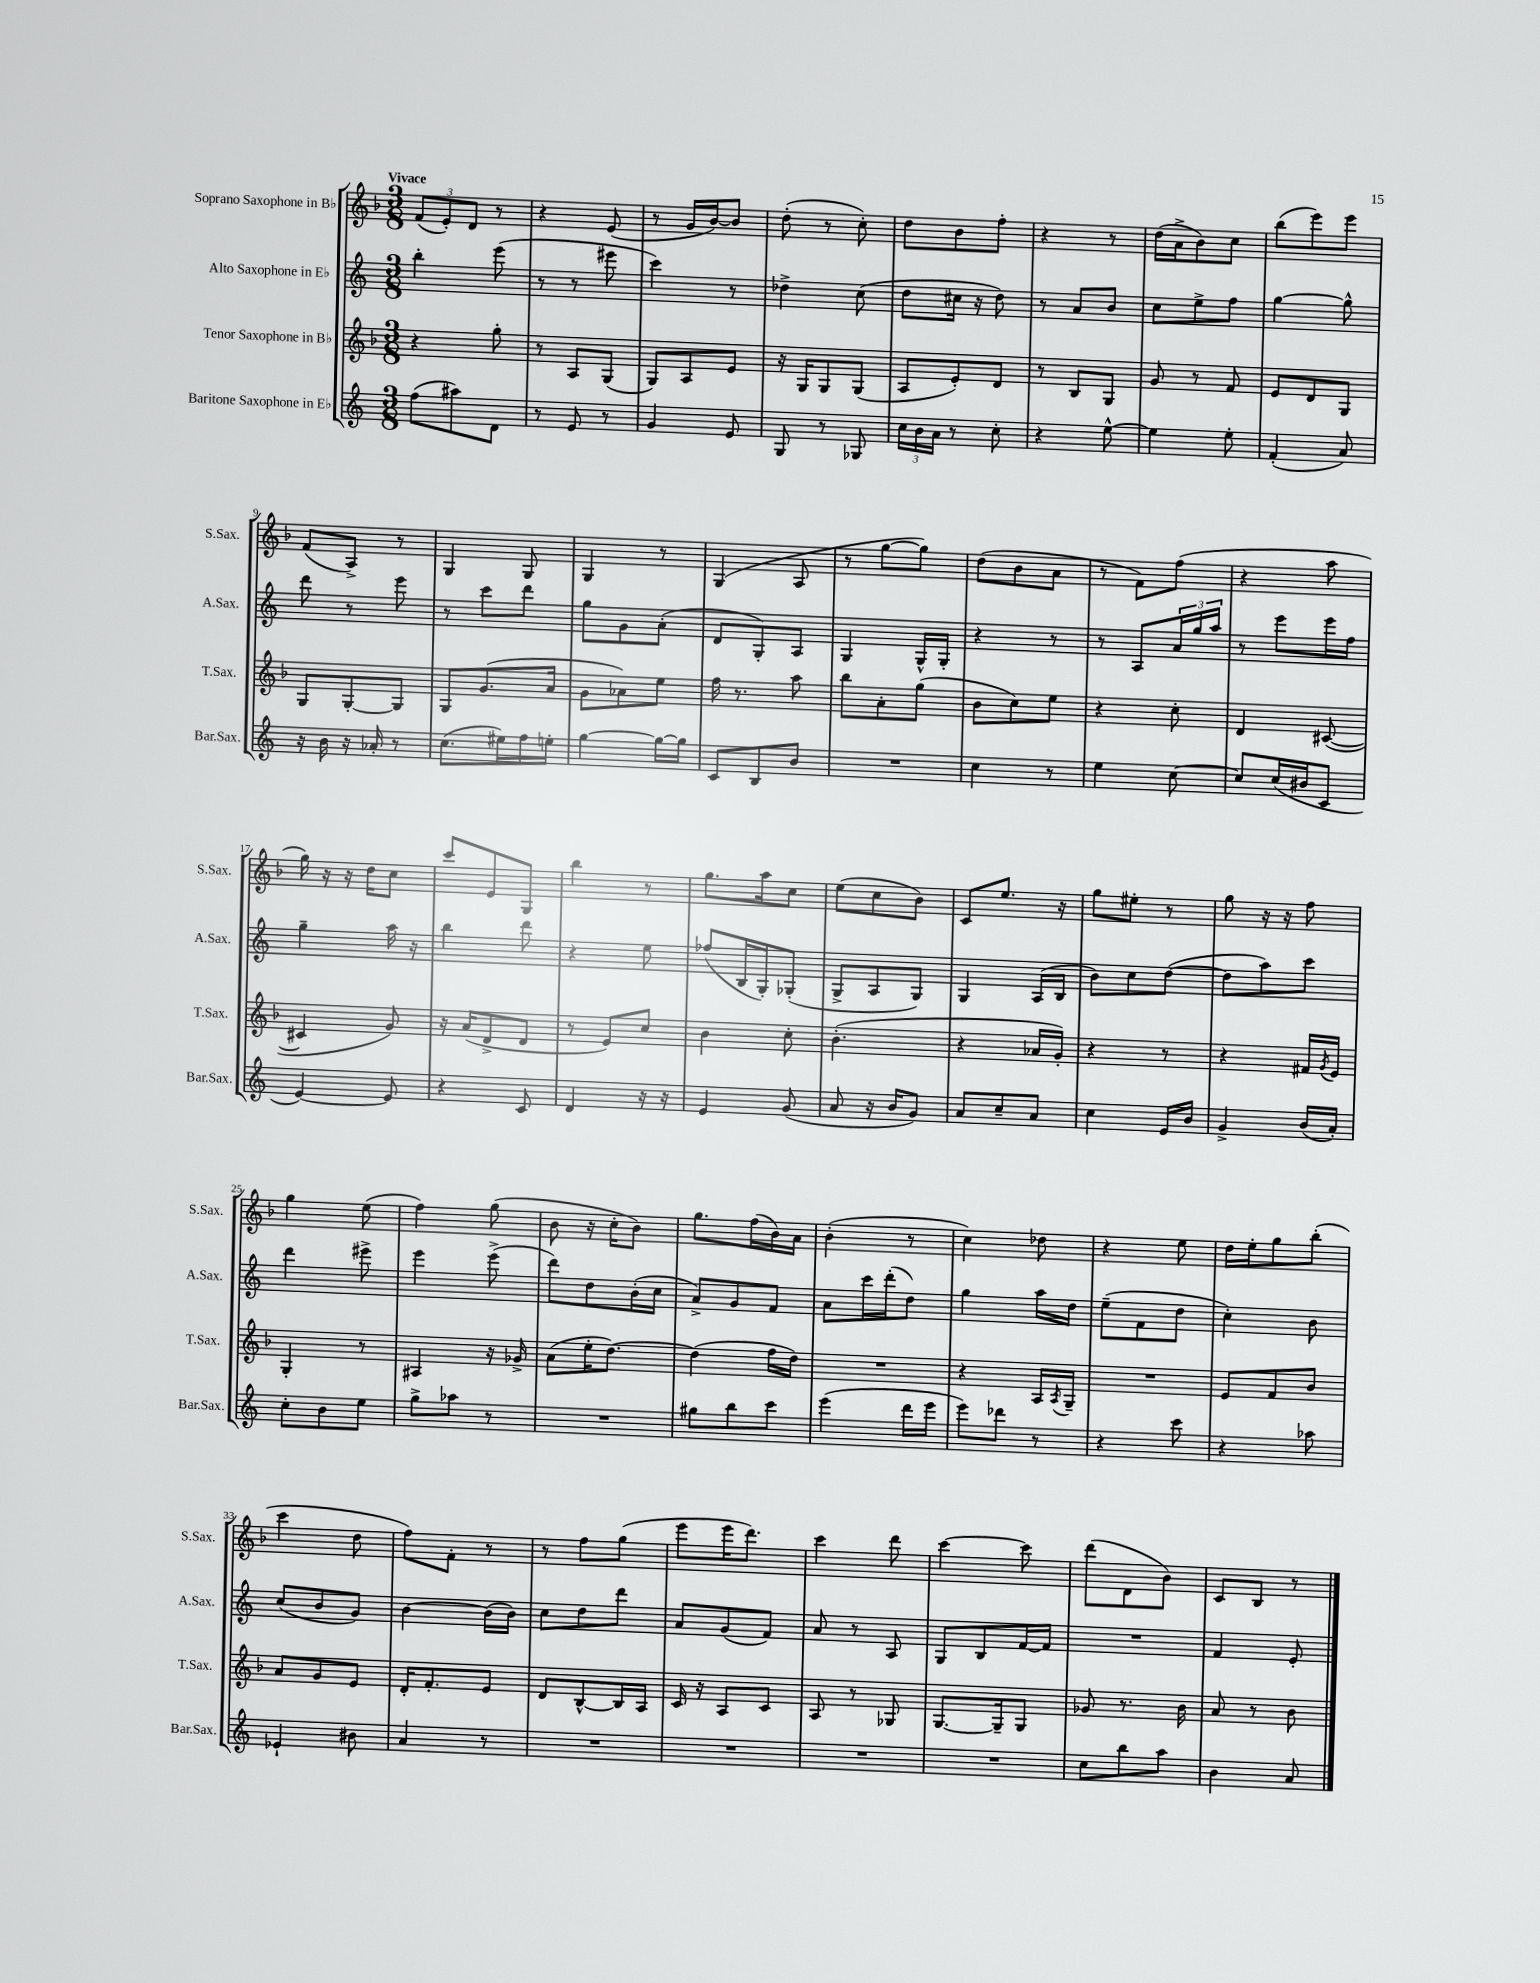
<<
\new StaffGroup <<
\new Staff = "s0" \with { instrumentName = "Soprano Saxophone in Bb" shortInstrumentName = "S.Sax." } {
    \clef treble \key f \major \numericTimeSignature \time 3/8 \tempo "Vivace"
    \tuplet 3/2 { f'8( e'8-.) d'8 } r8 |
    r4 e'8( |
    r8 g'16 bes'16~) bes'8 |
    d''8-.( r8 c''8-.) |
    d''8 bes'8 f''8-. |
    r4 r8 |
    d''16( a'16-> bes'8) c''8 |
    bes''8( e'''8) e'''8 |
    f'8( a8->) r8 |
    g4 g8 |
    g4 r8 |
    g4( a8 |
    r8 g''8~ g''8) |
    d''8( bes'8 a'8 |
    r8 f'8) f''8( |
    r4 a''8 |
    g''16) r16 r16 d''16 c''8 |
    c'''8 e'8 g8 |
    bes''4 r8 |
    g''8. a''16 c''8 |
    e''8( c''8 bes'8) |
    c'8 e''8. r16 |
    g''8 eis''8-. r8 |
    g''8 r16 r16 f''8 |
    g''4 e''8( |
    f''4) g''8( |
    bes'8 r16 c''16-. bes'8) |
    g''8. f''16( bes'16) a'16 |
    bes'4-.( r8 |
    c''4) des''8 |
    r4 e''8 |
    d''16 e''16-. g''8 bes''8-.( |
    c'''4 d''8 |
    f''8) f'8-. r8 |
    r8 f''8 g''8( |
    e'''8 e'''16 d'''8.) |
    c'''4 d'''8 |
    c'''4~ c'''8 |
    d'''8( d'8 bes'8) |
    c'8 bes8 r8 \bar "|." |
}
\new Staff = "s1" \with { instrumentName = "Alto Saxophone in Eb" shortInstrumentName = "A.Sax." } {
    \clef treble \key c \major \numericTimeSignature \time 3/8
    b''4-. e'''8( |
    r8 r8 eis'''8 |
    c'''4) r8 |
    des''4-> c''8( |
    d''8 cis''16 r16 d''8) |
    r8 a'8 b'8 |
    c''8 e''8-> f''8 |
    g''4~ g''8-^ |
    d'''8 r8 e'''8 |
    r8 c'''8 d'''8 |
    g''8 g'8 a'8-.( |
    d'8 g8-.) a8 |
    g4 g16-^ g16-. |
    r4 r8 |
    r8 a8 \tuplet 3/2 { a'16 g''16 a''16 } |
    r8 e'''8 e'''16 f''16 |
    g''4-- a''16 r16 |
    b''4 d'''8 |
    r4 e''8 |
    fes''8( b16 g16-.) ges8-.( |
    g8-> a8 g8) |
    g4 a16( b16 |
    b'8) c''8 d''8~( |
    d''8 a''8) c'''8 |
    d'''4 eis'''8-> |
    e'''4 e'''8->( |
    d'''8) d''8 b'16-.( c''16 |
    a'8->) g'8 f'8 |
    a'8 c'''16 d'''16-.( d''8) |
    g''4 a''16 d''16 |
    e''8--( f'8 d''8 |
    c''4-.) b'8 |
    c''8( b'8 g'8) |
    b'4~ b'16( b'16) |
    c''8 d''8 d'''8 |
    a'8 g'8( f'8) |
    a'8 r8 a8 |
    g8 b8 f'16~ f'16 |
    R4. |
    f'4 e'8-. \bar "|." |
}
\new Staff = "s2" \with { instrumentName = "Tenor Saxophone in Bb" shortInstrumentName = "T.Sax." } {
    \clef treble \key f \major \numericTimeSignature \time 3/8
    r4 g''8-. |
    r8 a8 g8( |
    g8) a8 e'8 |
    r16 g16 g8 g8( |
    a8 e'8-.) d'8 |
    r8 bes8 g8 |
    g'8 r8 f'8 |
    e'8 d'8 g8 |
    g8 g8~-. g8 |
    g8 g'8.( a'16 |
    g'8 aes'8) e''8 |
    f''16 r8. a''8 |
    bes''8 a'8-. g''8( |
    bes'8 c''8) e''8 |
    r4 c''8-. |
    d'4 cis'8~( |
    cis'4 g'8) |
    r16 a'16( d'8-> d'8 |
    r8 e'8) c''8 |
    bes'4 c''8-. |
    bes'4.-.( |
    r4 aes'16 g'16-.) |
    r4 r8 |
    r4 fis'16 \acciaccatura { g'8 } e'16 |
    g4-. r8 |
    ais4 r16 ges'16-> |
    a'8( e''16-. d''8.~) |
    d''4( f''16 d''16) |
    R4. |
    r4 a16 \acciaccatura { a8 } g16-- |
    R4. |
    e'8 f'8 bes'8 |
    a'8 g'8 e'8 |
    d'16-. f'8.-. e'8 |
    d'8 bes8~-^ bes16 a16 |
    c'16 r16 a8 c'8 |
    a8 r8 ges8 |
    g8.~ g16-- g8 |
    ges'8 r8. bes'16 |
    a'8 r8 bes'8 \bar "|." |
}
\new Staff = "s3" \with { instrumentName = "Baritone Saxophone in Eb" shortInstrumentName = "Bar.Sax." } {
    \clef treble \key c \major \numericTimeSignature \time 3/8
    f''8( ais''8) d'8 |
    r8 e'8 r8 |
    g'4 e'8 |
    g8 r8 ges8 |
    \tuplet 3/2 { c''16 b'16 a'16 } r8 c''8-. |
    r4 e''8~-^ |
    e''4 e''8-. |
    f'4-.( a'8) |
    r16 b'16 r16 aes'16-. r8 |
    c''8.( eis''16) f''16 e''16-. |
    g''4~ g''16~ g''16 |
    c'8 b8 b'8 |
    R4. |
    c''4 r8 |
    e''4 c''8~ |
    c''8 c''16( bis'16 c'8 |
    e'4~) e'8 |
    r4 c'8 |
    d'4 r16 r16 |
    e'4 g'8( |
    a'8 r16 b'16 g'8) |
    a'8 c''8-- a'8 |
    c''4 e'16 b'16 |
    g'4-> b'16( a'16-.) |
    c''8-. b'8 e''8 |
    g''8-> aes''8 r8 |
    R4. |
    gis''8 b''8 c'''8 |
    e'''4( d'''16 e'''16 |
    e'''8) des'''8 r8 |
    r4 c'''8 |
    r4 aes''8 |
    ees'4-! bis'8 |
    a'4 r8 |
    R4. |
    R4. |
    R4. |
    R4. |
    c''8 b''8 a''8 |
    b'4 a'8 \bar "|." |
}
>>
>>
